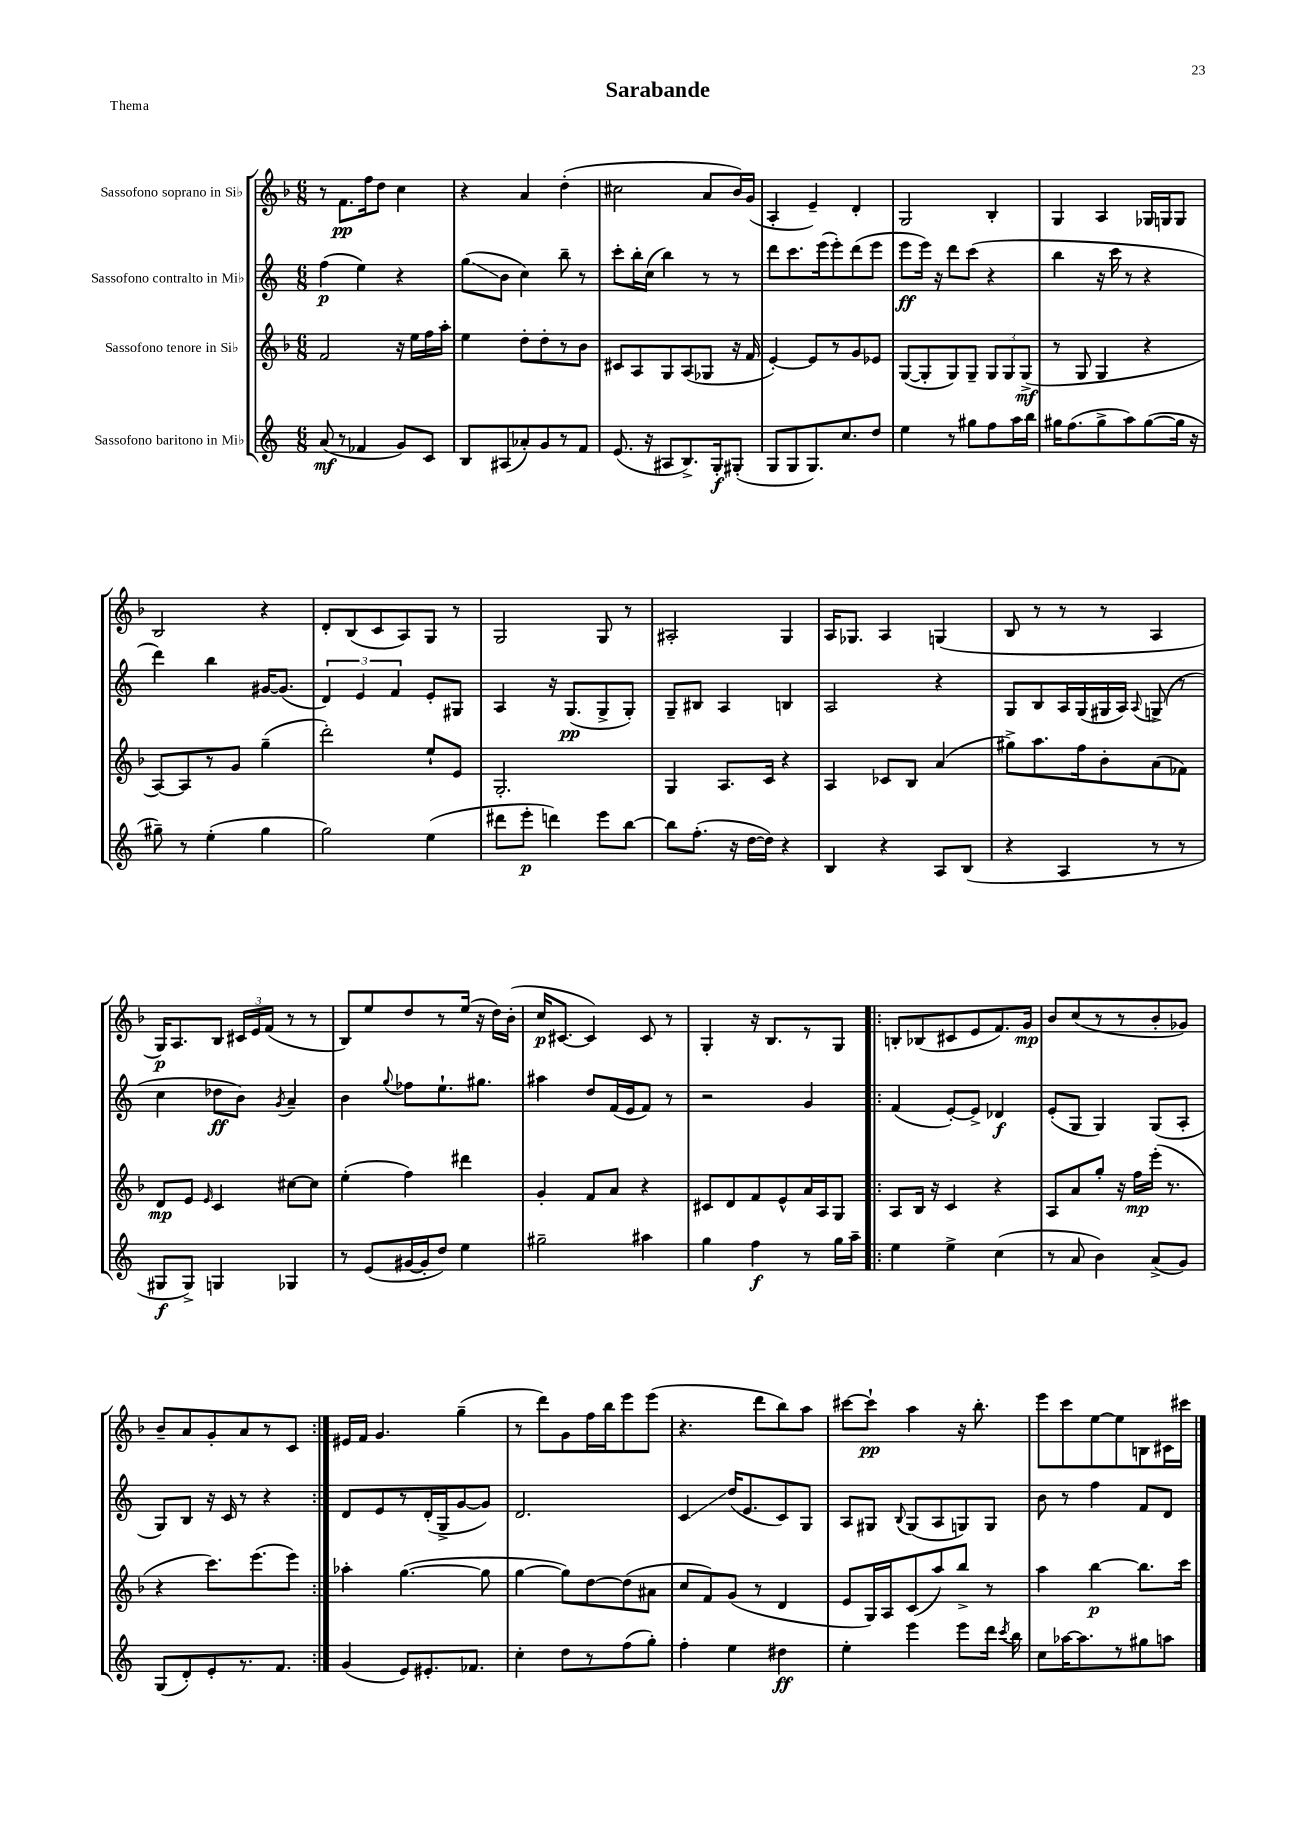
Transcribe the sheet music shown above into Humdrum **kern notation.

**kern	**kern	**kern	**kern
*staff4	*staff3	*staff2	*staff1
*clefG2	*clefG2	*clefG2	*clefG2
*k[]	*k[b-]	*k[]	*k[b-]
*M6/8	*M6/8	*M6/8	*M6/8
(8a	2f	(4ff	8r
8r	.	.	8.f
4f-	.	4ee)	.
.	.	.	16ff
.	.	.	8dd
8g)	16r	4r	4cc
.	16ee	.	.
8c	16ff	.	.
.	16aa'	.	.
=	=	=	=
8B	4ee	(8gg	4r
(8A#	.	8b	.
8a-')	8dd'	4cc)	4a
8g	8dd'	.	.
8r	8r	8bb~	(4dd'
8f	8b-	8r	.
=	=	=	=
(8.e	8c#	8ccc'	2cc#
.	8A	16bb'	.
16r	.	(16cc	.
8A#	8G	4bb)	.
8.B^)	(8A	.	.
.	8G-	8r	8a
16G'	.	.	.
(8G#'	16r	8r	16b-)
.	16f	.	(16g
=	=	=	=
8G	[4e')	8ddd	4A'
8G	.	8.ccc	.
8.G)	8e]	.	4e~)
.	.	(16eee	.
.	8r	8eee')	.
8.cc	.	.	.
.	8g	(8ddd	4d'
8dd	8e-	8eee	.
=	=	=	=
4ee	([8G	8eee	2G
.	8G']	16eee)	.
.	.	16r	.
8r	8G)	8ddd	.
8gg#	8G~	(8ccc	.
8ff	12G	4r	4B-'
.	12G	.	.
16aa	.	.	.
.	(12G^	.	.
16bb	.	.	.
=	=	=	=
16gg#	8r	4bb	4G
(8.ff	.	.	.
.	8G	.	.
8gg#^	4G	16r	4A
.	.	16ccc	.
8aa)	.	8r	.
([8gg#	4r	4r	16G-
.	.	.	16G
16gg#]	.	.	8G
16r	.	.	.
=	=	=	=
8gg#~)	[8A)	4ddd)	2B-
8r	8A]	.	.
(4ee'	8r	4bb	.
.	8g	.	.
4gg#	(4gg~	[16g#	4r
.	.	(8.g#]	.
=	=	=	=
2gg)	2ddd')	6d)	8d'
.	.	.	(8B-
.	.	6e	.
.	.	.	8c
.	.	6f	.
.	.	.	8A)
(4ee	8ee`	8e'	8G
.	8e	8G#	8r
=	=	=	=
8ddd#	2.G'	4A	2G
8eee'	.	.	.
4ddd)	.	16r	.
.	.	(8.G	.
8eee	.	8G^	8G
[8bb	.	8G')	8r
=	=	=	=
8bb]	4G	8G~	2A#'
(8.ff'	.	8B#	.
.	8.A	4A	.
16r	.	.	.
[16dd	.	.	.
16dd])	16c	.	.
4r	4r	4B	4G
=	=	=	=
4B	4A	2A	16A
.	.	.	8.G-
4r	8c-	.	4A
.	8B-	.	.
8A	(4a	4r	(4G
(8B	.	.	.
=	=	=	=
4r	8gg#^)	8G	8B-
.	8.aa	8B	8r
4A	.	16A	8r
.	16ff	(16G	.
.	8b-'	16G#	8r
.	.	16A)	.
.	.	8qqA	.
8r	(8a	(8G^	4A
8r	8f-)	8r	.
=	=	=	=
8G#	8d	4cc	16G)
.	.	.	8.A
8G#^)	8e	.	.
.	16qqe	.	.
4G	4c	8dd-	8B-
.	.	8b)	24c#
.	.	.	24e
.	.	.	(24f
.	.	8qg	.
4G-	[8cc#	4a~	8r
.	8cc#]	.	8r
=	=	=	=
8r	(4ee'	4b	8B-)
(8e	.	.	8ee
.	.	8qqgg	.
[16g#	4ff)	8ff-	8dd
16g#']	.	.	.
8dd)	.	8.ee`	8r
4ee	4ddd#	.	(16ee
.	.	8.gg#	16r
.	.	.	16dd)
.	.	.	(16b-'
=	=	=	=
2gg#~	4g'	4aa#	16cc
.	.	.	[8.c#
.	8f	8dd	4c#])
.	8a	(16f	.
.	.	16e	.
4aa#	4r	8f)	8c#
.	.	8r	8r
=	=	=	=
4gg	8c#	2r	4G'
.	8d	.	.
4ff	8f	.	16r
.	.	.	8.B-
.	8e^^	.	.
8r	16a	4g	8r
.	16A	.	.
16gg	8G	.	8G
16aa~	.	.	.
=!|:	=!|:	=!|:	=!|:
4ee	8A	(4f	8B'
.	16B-	.	(8B-
.	16r	.	.
4ee^	4c	[8e')	8c#
.	.	8e^]	8e
(4cc	4r	4d-	8.f)
.	.	.	16g
=	=	=	=
8r	8A	(8e'	8b-
8a	8a	8G	(8cc
4b)	8gg'	4G)	8r
.	16r	.	8r
.	16ff	.	.
(8a^	(16eee'	(8G	8b-'
.	8.r	.	.
8g)	.	8A'	8g-)
=	=	=	=
(8G	4r	8G)	8b-~
8d')	.	8B	8a
8e'	8.ccc)	16r	8g'
.	.	16c	.
8.r	.	8r	8a
.	(8.eee	.	.
.	.	4r	8r
8.f	.	.	.
.	8eee)	.	8c
=:|!	=:|!	=:|!	=:|!
(4g	4aa-'	8d	16e#
.	.	.	16f
.	.	8e	4.g
8e)	([4.gg	8r	.
8.e#'	.	(16d'	.
.	.	16G^	.
.	.	[8g	(4gg~
8.f-	.	.	.
.	8gg]	8g])	.
=	=	=	=
4cc'	[4gg	2.d	8r
.	.	.	8ddd)
8dd	8gg])	.	8g
8r	[8dd	.	16ff
.	.	.	16bb-
(8ff	(8dd]	.	8eee
8gg')	8a#	.	(8eee
=	=	=	=
4ff'	8cc	4c	4.r
.	8f)	.	.
4ee	(8g	(16dd	.
.	.	8.e	.
.	8r	.	8ddd
4dd#	4d	8c)	8bb-)
.	.	8G	8aa
=	=	=	=
4ee'	8e	8A	[8ccc#
.	16G)	8G#	8ccc#`]
.	16A	.	.
.	.	8qqB	.
4eee	(8c	(8G#	4aa
.	8aa)	8A	.
8eee	8bb-^	8G)	16r
.	.	.	8.bb-'
16ddd	8r	8G	.
8qccc	.	.	.
16bb	.	.	.
=	=	=	=
8cc	4aa	8b	8eee
[16aa-	.	8r	8ccc
8.aa-]	.	.	.
.	[4bb-	4ff	[8ee
8r	.	.	8ee]
8gg#	8.bb-]	8f	8B
8aa	.	8d	16c#
.	16ccc	.	16ccc#
==	==	==	==
*-	*-	*-	*-
